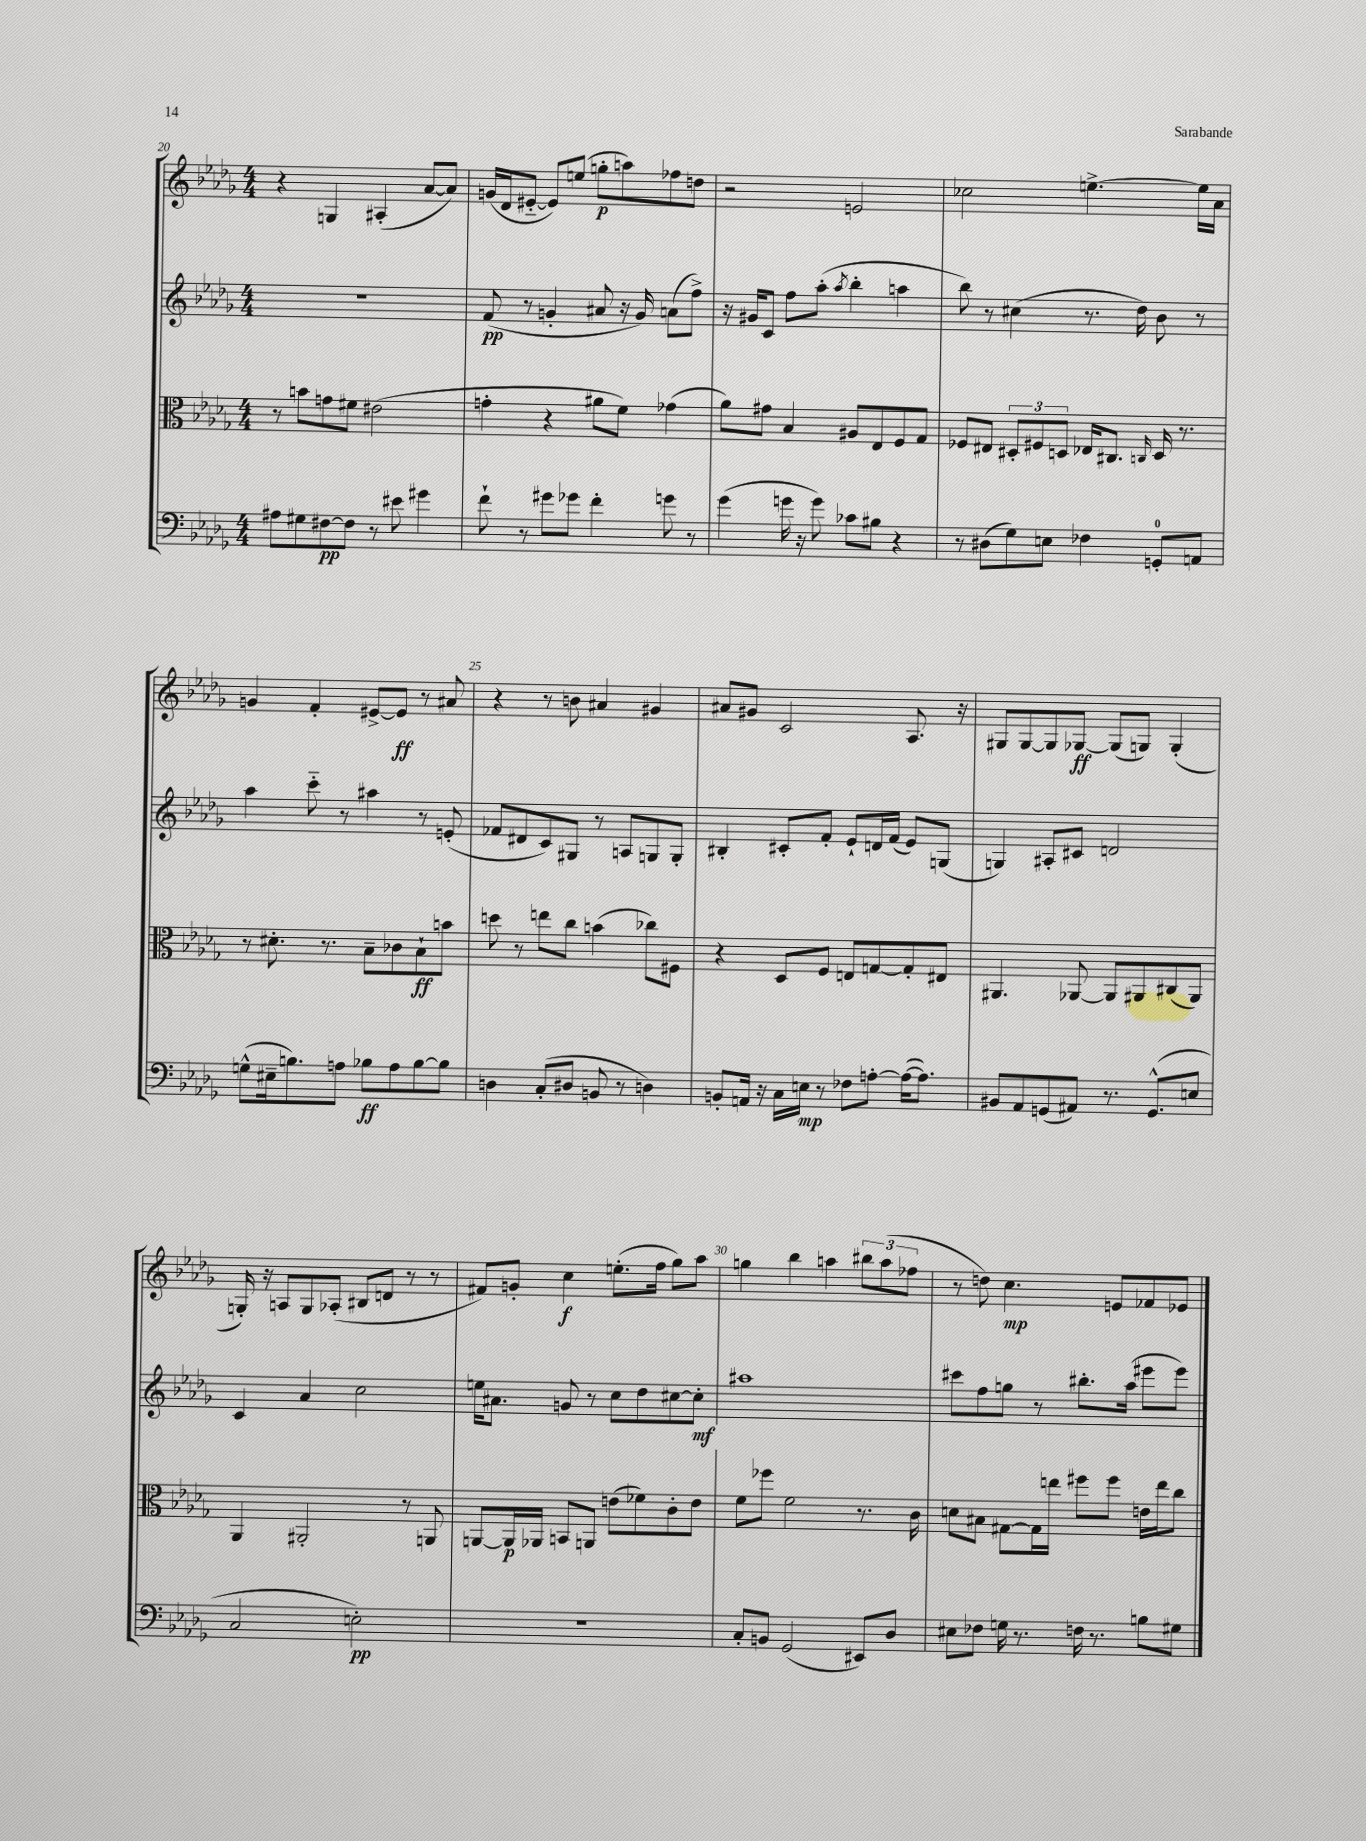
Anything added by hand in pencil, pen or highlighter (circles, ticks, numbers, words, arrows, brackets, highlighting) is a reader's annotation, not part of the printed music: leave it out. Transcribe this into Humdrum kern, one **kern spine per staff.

**kern	**kern	**kern	**kern
*staff4	*staff3	*staff2	*staff1
*clefF4	*clefC3	*clefG2	*clefG2
*k[b-e-a-d-g-]	*k[b-e-a-d-g-]	*k[b-e-a-d-g-]	*k[b-e-a-d-g-]
*M4/4	*M4/4	*M4/4	*M4/4
8A#	8r	1r	4r
8G#	8b	.	.
[8F#	8g	.	4G
8F#]	8f#	.	.
8r	(2e#	.	(4A#'
8e#	.	.	.
4g#	.	.	[8a-
.	.	.	8a-])
=	=	=	=
8f`	4g'	(8f	(16g
.	.	.	16d-
8r	.	8r	[8e#'~
8g#	4r	4g'	8e#])
8g-	.	.	(8ee
4f'	8a#	8a#	8gg'
.	8f)	16r	8aa)
.	.	16g)	.
8g	(4g-	(8a	8ff-
8r	.	8ff^)	8dd
=	=	=	=
(4g-	8a-)	16r	2r
.	.	16g#	.
.	8g#	8c	.
16g	4B-	8ff	.
16r	.	.	.
8g)	.	(8aa-'	.
.	.	8qaa-	.
8c-	8A#	4bb-'	2e
8B#	8E-	.	.
4r	8F	4aa	.
.	8G-	.	.
=	=	=	=
8r	8F-	8bb-)	2cc-
(8D#	8E#	8r	.
8G-)	12D#'	(4cc#	.
.	12F#	.	.
8E	.	.	.
.	12D	.	.
4F-	16E-	8.r	[4.ee^
.	8.C#	.	.
.	.	16dd-)	.
.	16qqC	.	.
8GG'	16D	8b-	.
.	8.r	.	.
8AA	.	8r	16ee]
.	.	.	16a-
=	=	=	=
(8G^^	8r	4aa-	4g
16E#~	8.d#'	.	.
8.B)	.	.	.
.	.	8ccc'~	4f'
.	8.r	.	.
8A	.	8r	.
8B-	8B-~	4aa#	[8e#^
8A	8c-	.	8e#]
[8B-	8B-`	8r	8r
8B-]	8b	(8e'	8a#
=	=	=	=
4D	8dd	8f-	4r
.	8r	8d#	.
(8C'	8ee	8c)	8r
8D#	8cc	8G#	8b
8BB	(4b	8r	4a#
8r	.	8A	.
4D)	8cc-)	8G	4g#
.	8F#	8G'	.
=	=	=	=
8BB'	4r	4B#'	8a#
16AA	.	.	8g#
16r	.	.	.
16C	8D-	8c#'	2c
16E	.	.	.
8r	8F	8f'	.
8F-	8E	8e-`	.
[8A'	[8G	16d	.
.	.	(16f	.
(16A_	8G']	8e-)	8.A-
8.A])	.	.	.
.	8E#	(8G	.
.	.	.	16r
=	=	=	=
8BB#	4.AA#	4G)	8G#
8AA-	.	.	[8G#
(8GG	.	8A#'	8G#]
8AA#)	[8AA-	8c#	[8G-
8.r	8AA-]	2d	(8G-]
.	8AA#	.	8G)
(8.GG^^	.	.	.
.	(8C#	.	(4G'
8E	8AA#)	.	.
=	=	=	=
2C	4AA-	4c	16G')
.	.	.	16r
.	.	.	8A
.	2AA#'	4a-	8G
.	.	.	(8A-'
2E')	.	2cc	8B#
.	.	.	8d
.	8r	.	8r
.	8AA	.	8r
=	=	=	=
1r	[8AA	16ee	8f#)
.	.	8.a#	.
.	16AA]	.	8g'
.	16AA-	.	.
.	8BB	8g	4cc
.	8AA	8r	.
.	(8e	8cc	(8.ee'
.	8f-)	8dd-	.
.	.	.	16ff
.	8c'	[8cc#	8gg-)
.	8e	8cc#']	8aa-
=	=	=	=
8C'	8f	1aa#	4gg
8BB	8ff-	.	.
(2GG-	2f	.	4bb-
.	.	.	4aa
8EE#)	8.r	.	12bb#
.	.	.	(12aa
8D-	.	.	.
.	.	.	12ff-
.	16c	.	.
=	=	=	=
8E#	8d	8ccc#	8r
8F-	8B#	8ff	8dd)
16G	[8G#	8gg	4.cc
8.r	.	.	.
.	16G#]	8r	.
.	16ee	.	.
16F	8ff#	8.bb#'	.
8.r	.	.	.
.	8ff#	.	8e
.	.	(16aa-	.
8B	16e	8eee#	8f-
.	16ee	.	.
8G#	8cc	8eee#)	8e-
==	==	==	==
*-	*-	*-	*-
